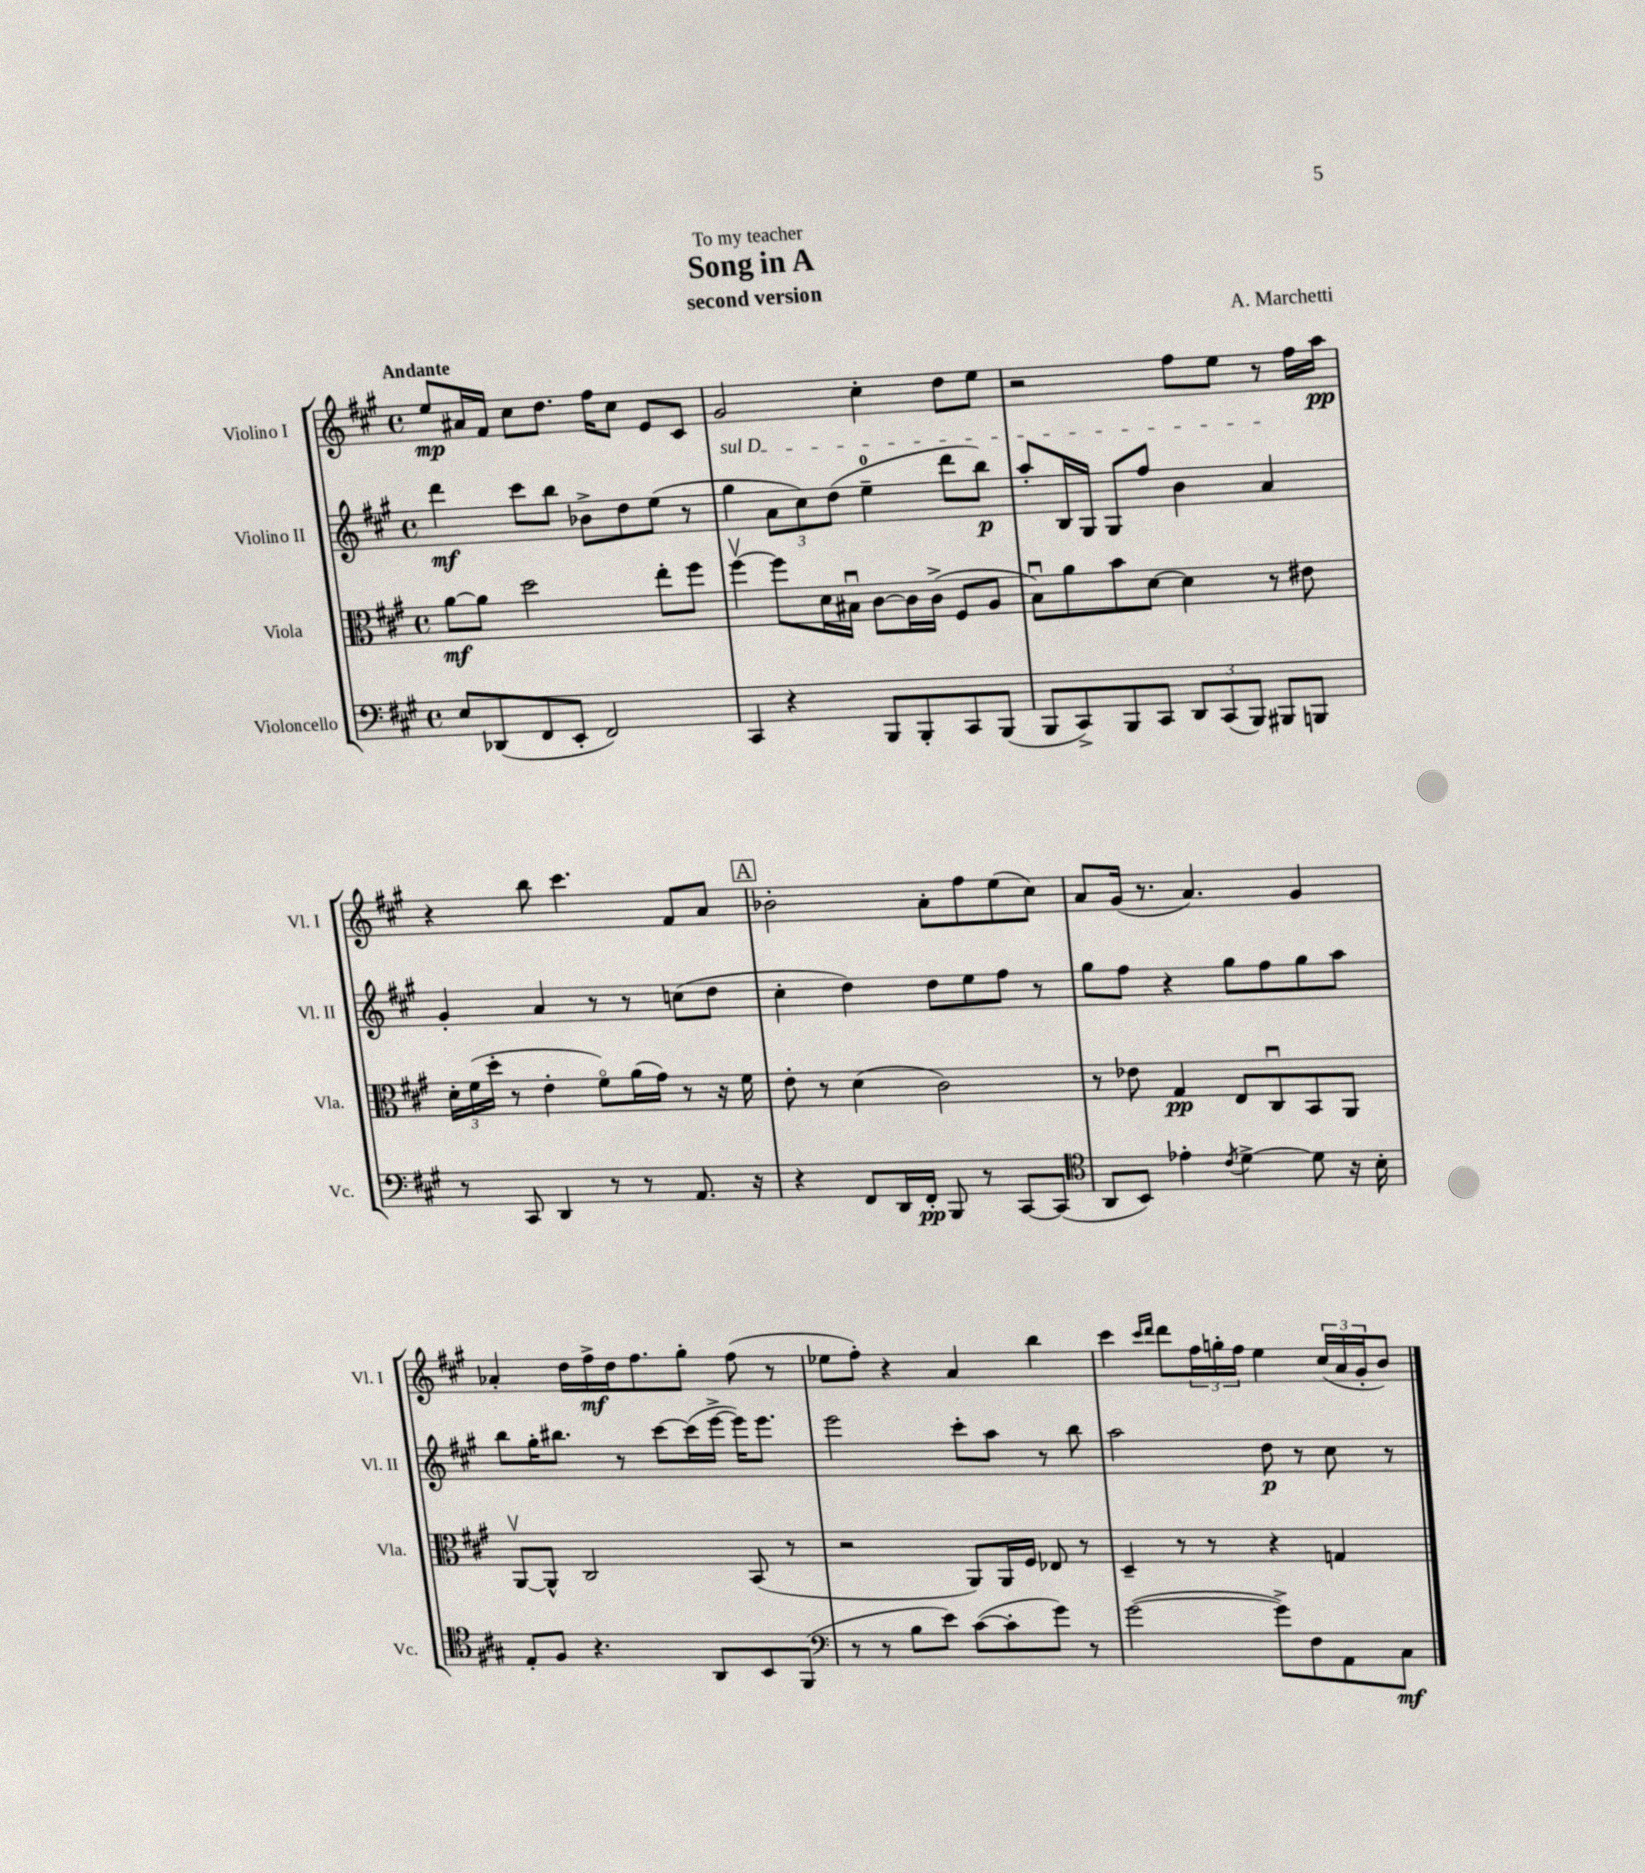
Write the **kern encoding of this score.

**kern	**dynam	**kern	**dynam	**kern	**dynam	**kern	**dynam
*part4	*part4	*part3	*part3	*part2	*part2	*part1	*part1
*staff4	*staff4	*staff3	*staff3	*staff2	*staff2	*staff1	*staff1
*I"Violoncello	*	*I"Viola	*	*I"Violino II	*	*I"Violino I	*
*I'Vc.	*	*I'Vla.	*	*I'Vl. II	*	*I'Vl. I	*
*clefF4	*	*clefC3	*	*clefG2	*	*clefG2	*
*k[f#c#g#]	*	*k[f#c#g#]	*	*k[f#c#g#]	*	*k[f#c#g#]	*
*M4/4	*	*M4/4	*	*M4/4	*	*M4/4	*
*met(c)	*	*met(c)	*	*met(c)	*	*met(c)	*
=1	=1	=1	=1	=1	=1	=1	=1
!	!	!	!	!	!	!LO:TX:a:B:t=Andante	!
8E/L	.	[8a\L	mf	4ddd\	mf	8ee/L	mp
(8DD-X/	.	8a\J]	.	.	.	16a#X/L	.
.	.	.	.	.	.	16f#/JJ	.
8FF#/	.	2dd\	.	8ccc#\L	.	8cc#\L	.
8EE'/J	.	.	.	8bb\J	.	8.dd\J	.
2FF#/)	.	.	.	8b-X^\L	.	.	.
.	.	.	.	.	.	16ff#\KL	.
.	.	.	.	8dd\	.	8cc#\J	.
.	.	8ee'\L	.	(8ee\J	.	8e/L	.
.	.	8ff#\J	.	8r	.	8c#/J	.
=2	=2	=2	=2	=2	=2	=2	=2
!	!	!	!	!LO:TX:a:i:t=sul D	!	!	!
4CC#/	.	[4ff#v\	.	4gg#\	.	2g#/	.
4r	.	8ff#\L]	.	12a\L	.	.	.
.	.	.	.	12cc#\)	.	.	.
.	.	16d\L	.	.	.	.	.
.	.	.	.	(12dd\J	.	.	.
.	.	16B#Xu\JJ	.	.	.	.	.
8BBB/L	.	[8c#\L	.	4ee~\	.	4cc#'\	.
8BBB'/	.	16c#\L]	.	.	.	.	.
.	.	(16c#^\JJ	.	.	.	.	.
8CC#/	.	8F#/L	.	8ddd\L	.	8dd\L	.
(8BBB/J	.	8A/J	.	8bb\J)	p	8ee\J	.
=3	=3	=3	=3	=3	=3	=3	=3
8BBB/L	.	8Bu\L)	.	8aa'/L	.	2r	.
8CC#^/)	.	8a\	.	16B/L	.	.	.
.	.	.	.	16G#/JJ	.	.	.
8BBB/	.	8b\	.	8G#/L	.	.	.
8CC#/J	.	[8d\J	.	8ff#/J	.	.	.
12DD/L	.	4d\]	.	4b\	.	8ff#\L	.
(12CC#/	.	.	.	.	.	.	.
.	.	.	.	.	.	8ee\J	.
12BBB/J)	.	.	.	.	.	.	.
8BBB#X/L	.	8r	.	4a/	.	8r	.
8BBBn/J	.	8e#X\	.	.	.	16ff#\LL	.
.	.	.	.	.	.	16aa\JJ	pp
!!LO:LB:g=z
=4	=4	=4	=4	=4	=4	=4	=4
8r	.	24d'\LL	.	4g#'/	.	4r	.
.	.	(24f#\	.	.	.	.	.
.	.	24dd'\JJ	.	.	.	.	.
8CC#/	.	8r	.	.	.	.	.
4DD/	.	4e'\	.	4a/	.	8bb\	.
.	.	.	.	.	.	4.ccc#\	.
8r	.	8f#\L)	.	8r	.	.	.
8r	.	(16a\L	.	8r	.	.	.
.	.	16g#\JJ)	.	.	.	.	.
8.AA/	.	8r	.	(8ccn\L	.	8f#/L	.
.	.	16r	.	8dd\J	.	8a/J	.
16r	.	16f#\	.	.	.	.	.
!!LO:REH:place=s1:t=A
=5	=5	=5	=5	=5	=5	=5	=5
4r	.	8e'\	.	4cc#'\	.	2b-X'\	.
.	.	8r	.	.	.	.	.
8FF#/L	.	(4d\	.	4dd\)	.	.	.
16DD/L	.	.	.	.	.	.	.
16FF#'/JJ	pp	.	.	.	.	.	.
8BBB/	.	2c#\)	.	8dd\L	.	8a'\L	.
8r	.	.	.	8ee\	.	8ff#\	.
[8CC#/L	.	.	.	8ff#\J	.	(8ee\	.
(8CC#/J]	.	.	.	8r	.	8cc#\J)	.
=6	=6	=6	=6	=6	=6	=6	=6
*clefC4	*	*	*	*	*	*	*
8AA/L	.	8r	.	8gg#\L	.	8a/L	.
8BB/J)	.	8e-X\	.	8ff#\J	.	(16g#/Jk	.
.	.	.	.	.	.	8.r	.
4e-X'\	.	4G#/	pp	4r	.	.	.
.	.	.	.	.	.	4.a/)	.
8qc#/	.	.	.	.	.	.	.
[4d^\	.	8E/L	.	8gg#\L	.	.	.
.	.	8C#u/	.	8ff#\	.	.	.
8d\]	.	8BB/	.	8gg#\	.	4g#/	.
16r	.	8AA/J	.	8aa\J	.	.	.
16B'\	.	.	.	.	.	.	.
!!LO:LB:g=z
=7	=7	=7	=7	=7	=7	=7	=7
8E'/L	.	[8AAv/L	.	8bb\L	.	4a-X'/	.
8F#/J	.	8AA^^/J]	.	16gg#'\K	.	.	.
.	.	.	.	8.bb#X\J	.	.	.
4.r	.	2C#/	.	.	.	16dd\LL	.
.	.	.	.	.	.	16ff#^\	mf
.	.	.	.	8r	.	16dd\J	.
.	.	.	.	.	.	8.ff#\	.
.	.	.	.	[8ccc#\L	.	.	.
8AA/L	.	.	.	(16ccc#\L]	.	8gg#'\J	.
.	.	.	.	[16eee^\JJ	.	.	.
8BB/	.	(8BB/	.	16eee\KL])	.	(8ff#\	.
.	.	.	.	8.eee\J	.	.	.
(8FF#/J	.	8r	.	.	.	8r	.
=8	=8	=8	=8	=8	=8	=8	=8
*clefF4	*	*	*	*	*	*	*
8r	.	2r	.	2eee\	.	8ee-X\L	.
8r	.	.	.	.	.	8ff#'\J)	.
8B\L	.	.	.	.	.	4r	.
8e\J)	.	.	.	.	.	.	.
([8c#\L	.	8AA/L)	.	8ccc#'\L	.	4a/	.
8c#'\]	.	16AA/L	.	8aa\J	.	.	.
.	.	16F#/JJ	.	.	.	.	.
8g#\J)	.	8E-X/	.	8r	.	4bb\	.
8r	.	8r	.	8bb\	.	.	.
=9	=9	=9	=9	=9	=9	=9	=9
([2g#\	.	4D~/	.	2aa\	.	4ccc#\	.
.	.	.	.	.	.	16qqccc#/LL	.
.	.	.	.	.	.	16qqddd/JJ	.
.	.	8r	.	.	.	8ddd\L	.
.	.	8r	.	.	.	24ff#\L	.
.	.	.	.	.	.	24ggn'\	.
.	.	.	.	.	.	24ff#\JJ	.
8g#^\L])	.	4r	.	8dd\	p	4ee\	.
8F#\	.	.	.	8r	.	.	.
8AA\	.	4Gn/	.	8cc#\	.	(24cc#/LL	.
.	.	.	.	.	.	24a/	.
.	.	.	.	.	.	24g#'/J	.
8C#\J	mf	.	.	8r	.	8b/J)	.
==	==	==	==	==	==	==	==
*-	*-	*-	*-	*-	*-	*-	*-
